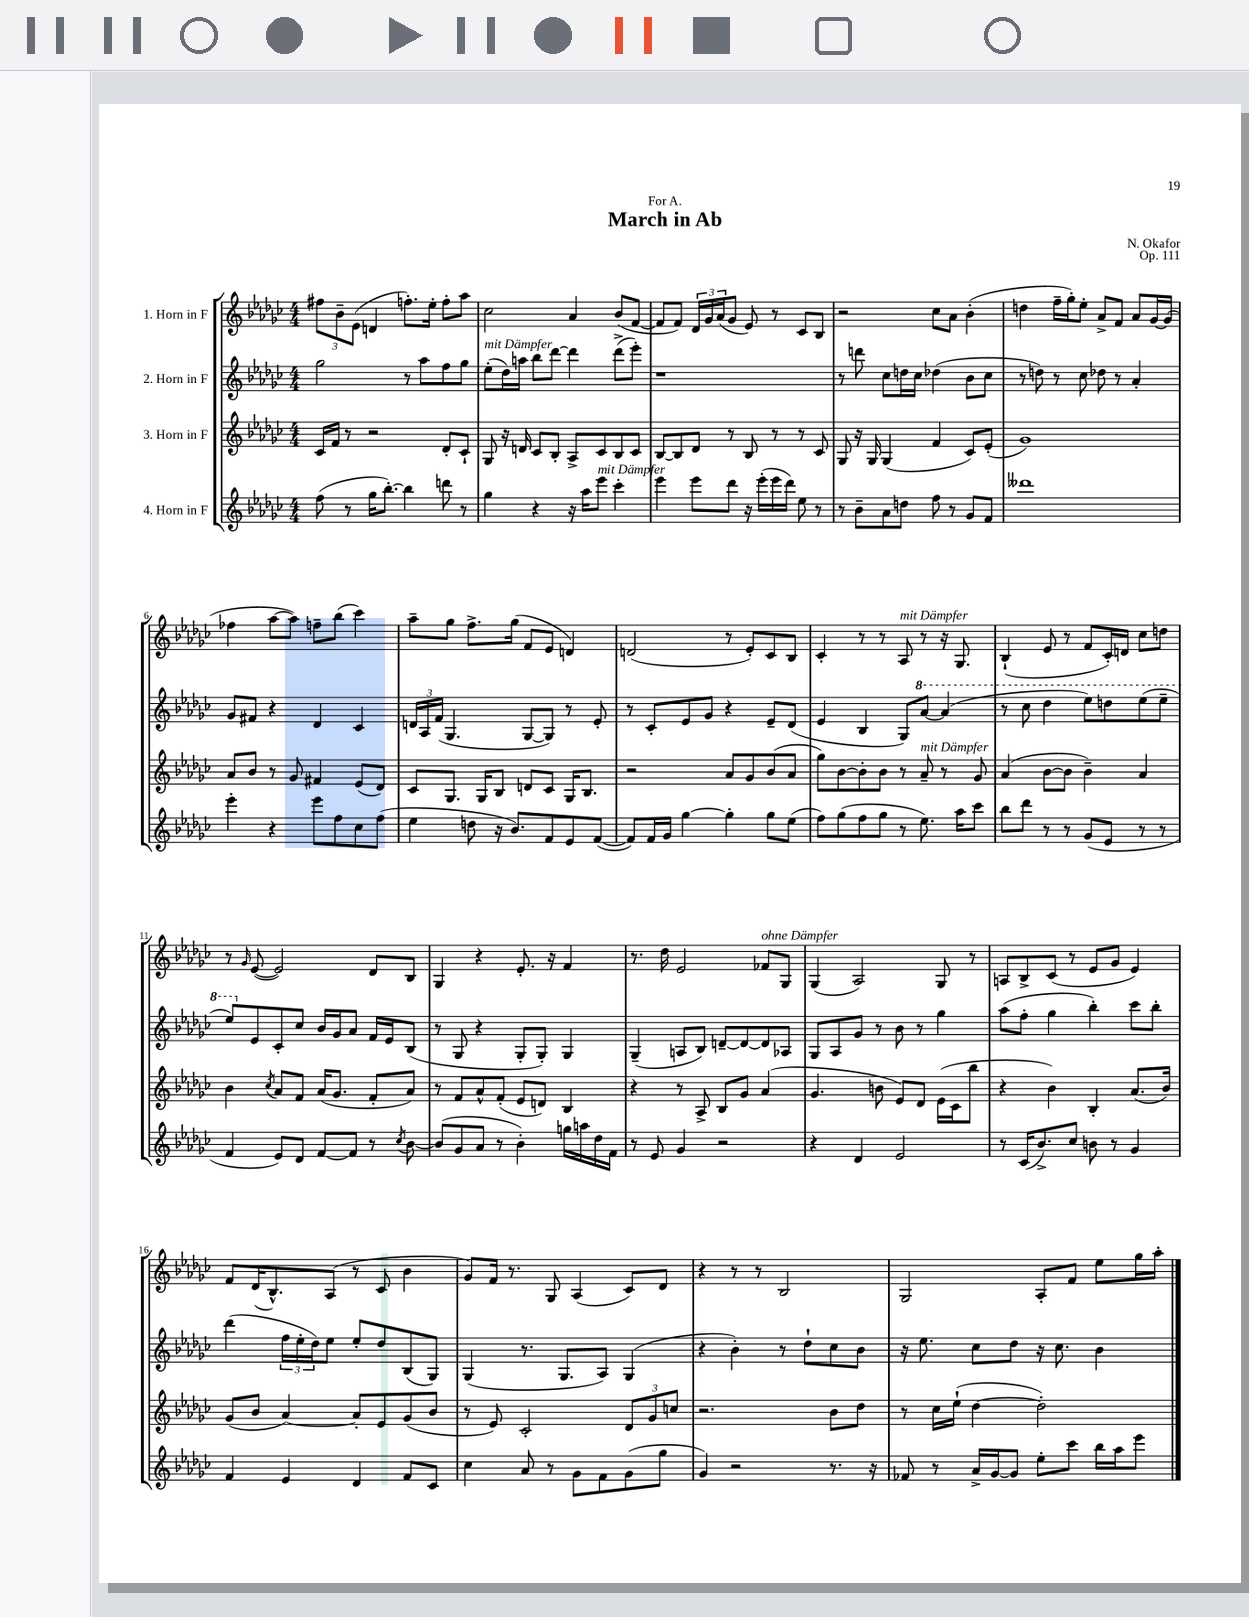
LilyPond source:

\header { title = "March in Ab" composer = "N. Okafor" dedication = "For A." opus = "Op. 111" }
<<
\new StaffGroup <<
\new Staff = "s0" \with { instrumentName = "1. Horn in F" } {
    \clef treble \key ges \major \numericTimeSignature \time 4/4
    \tuplet 3/2 { fis''8 bes'8-- ees'8( } d'4 f''8.-.) ees''16-. f''8-. aes''8 |
    ces''2 aes'4 bes'8( f'8~ |
    f'8 f'8) \tuplet 3/2 { des'16 ges'16 aes'16( } ges'8 ees'8) r8 ces'8 bes8 |
    r2 ces''8 aes'8 bes'4-.( |
    d''4 f''16-- ges''16-.) ees''8-. aes'8-> f'8 aes'8 ges'16~ ges'16( |
    fes''4 aes''8~ aes''8) f''8-- bes''8( ces'''4) |
    aes''8-- ges''8 f''8.-> ges''16( f'8 ees'8 d'4) |
    d'2( r8 ees'8-.) ces'8 bes8 |
    ces'4-. r8 r8 aes8^\markup { \italic "mit Dämpfer" } r8 r16 ges8. |
    bes4-!( ees'8 r8 f'8 ces'16-.) d'16 ces''8 d''8 |
    r8 \grace { ges'16 } ees'8~( ees'2) des'8 bes8 |
    ges4 r4 ees'8.-. r16 f'4 |
    r8. des''16 ees'2 fes'8^\markup { \italic "ohne Dämpfer" } ges8 |
    ges4( aes2) ges8 r8 |
    a8 bes8-> ces'8( r8 ees'8 ges'8 ees'4) |
    f'8 des'16( bes8.-^) aes8( r8 ces'8 bes'4 |
    ges'8) f'16 r8. ges8 aes4( ces'8) des'8 |
    r4 r8 r8 bes2 |
    ges2 aes8-. f'8 ees''8 ges''16 aes''16-. \bar "|." |
}
\new Staff = "s1" \with { instrumentName = "2. Horn in F" } {
    \clef treble \key ges \major \numericTimeSignature \time 4/4
    ges''2 r8 aes''8 f''8 ges''8 |
    ees''8-.^\markup { \italic "mit Dämpfer" }( des''16) a''16 bes''8 des'''8~ des'''4 des'''8->( ees'''8-.) |
    r1 |
    r8 d'''8 ces''8 d''16 ces''16 des''4( bes'8 ces''8 |
    r8 d''8) r8 ces''8 des''8 r8 aes'4-. |
    ges'8 fis'8 r4 des'4 ces'4 |
    \tuplet 3/2 { d'16 aes16 f'16( } ges4. ges8~ ges8) r8 ees'8-. |
    r8 ces'8-. ees'8 ges'8 r4 ees'8-- des'8( |
    ees'4 bes4 ges8) \ottava #1 aes''8~ aes''4( |
    r8 ces'''8 des'''4 ees'''8) d'''8 ees'''8( ees'''8-- |
    ees'''8) \ottava #0 ees'8 ces'8-. ces''8 bes'16 ges'16 aes'8 f'16 ees'16 bes8( |
    r8 ges8 r4 ges8-. ges8-.) ges4 |
    ges4--( a8 bes8) d'8~-- d'8~ d'8 aes8 |
    ges8 aes8 ges'8 r8 bes'8 r8 ges''4 |
    aes''8( f''8-. ges''4 bes''4-.) ces'''8 bes''8-. |
    des'''4( \tuplet 3/2 { f''16 ees''16-. des''16) } ees''8 ees''8-. des''8 bes8( ges8) |
    ges4( r8. ges8. aes8) ges4( |
    r4 bes'4-.) r8 des''8-! ces''8 bes'8 |
    r16 ees''8. ces''8 des''8 r16 ces''8. bes'4 \bar "|." |
}
\new Staff = "s2" \with { instrumentName = "3. Horn in F" } {
    \clef treble \key ges \major \numericTimeSignature \time 4/4
    ces'16 f'16 r8 r2 des'8-. ces'8-! |
    ges8 r16 d'16 ces'8 bes8-. aes8-> ces'8 bes8 ces'8 |
    bes8~ bes8 des'8 r8 bes8 r8 r8 ces'8 |
    ges8 r16 ges16 ges4( f'4 ces'8) ees'8-.( |
    ges'1) |
    aes'8 bes'8 r8 ges'8 fis'4 ees'8( des'8) |
    ces'8 ges8. ges16 bes8 d'8 ces'8 ges16 bes8. |
    r2 aes'8 ges'8 bes'8( aes'8 |
    ges''8) bes'8~ bes'8-. bes'8 r8 aes'8--^\markup { \italic "mit Dämpfer" } r8 ges'8 |
    aes'4( bes'8~ bes'8 bes'4--) aes'4 |
    bes'4 \acciaccatura { ces''8 } aes'8 f'8 aes'16( ges'8. f'8-. aes'8) |
    r8 f'8 aes'8-^ f'8-.( ees'8 d'8) bes4 |
    r4 r8 aes8-> bes8 ges'8 aes'4( |
    ges'4. b'8 ees'8) des'8 ees'16( ces'16 bes''8 |
    r4 bes'4) bes4-. aes'8.( bes'16) |
    ges'8( bes'8 aes'4~) aes'8-. ees'8 ges'8( bes'8 |
    r8 ees'8) ces'2-. \tuplet 3/2 { des'8 ges'8 c''8 } |
    r2. bes'8 des''8 |
    r8 ces''16 ees''16-!( des''4~ des''2-.) \bar "|." |
}
\new Staff = "s3" \with { instrumentName = "4. Horn in F" } {
    \clef treble \key ges \major \numericTimeSignature \time 4/4
    f''8( r8 ges''16 bes''8.~-.) bes''4 d'''8 r8 |
    ges''4 r4 r16 aes''16 ees'''8^\markup { \italic "mit Dämpfer" } ces'''4-. |
    ees'''4 ees'''8 des'''8 r16 ees'''16-.( ees'''16 des'''16) ees''8 r8 |
    r8 bes'8-- aes'8 d''8 f''8 r8 ges'8 f'8 |
    deses'''1 |
    ees'''4-. r4 ees'''8 f''8 ces''8 f''8( |
    ees''4 d''8 r16 bes'8.) f'8 ees'8 f'8~( |
    f'8) f'16 ges'16 ges''4~ ges''4-. ges''8 ees''8( |
    f''8) ges''8( f''8 ges''8 r8 ees''8.) aes''16 ces'''8 |
    bes''8 des'''8 r8 r8 ges'8( ees'8 r8 r8 |
    f'4 ees'8) des'8 f'8~ f'8 r8 \acciaccatura { ces''8 } bes'8~ |
    bes'8( ges'8 aes'8 r8 bes'4-.) g''16 a''16 des''16 f'16 |
    r8 ees'8 ges'4 r2 |
    r4 des'4 ees'2 |
    r8 ces'16( bes'8.->) ces''8 b'8 r8 ges'4 |
    f'4 ees'4 des'4 f'8 ces'8 |
    ces''4 aes'8 r8 ges'8 f'8 ges'8( ges''8 |
    ges'4) r2 r8. r16 |
    fes'8 r8 aes'16-> ges'16~ ges'8 ees''8-. ces'''8 bes''16 aes''16 ees'''8 \bar "|." |
}
>>
>>
